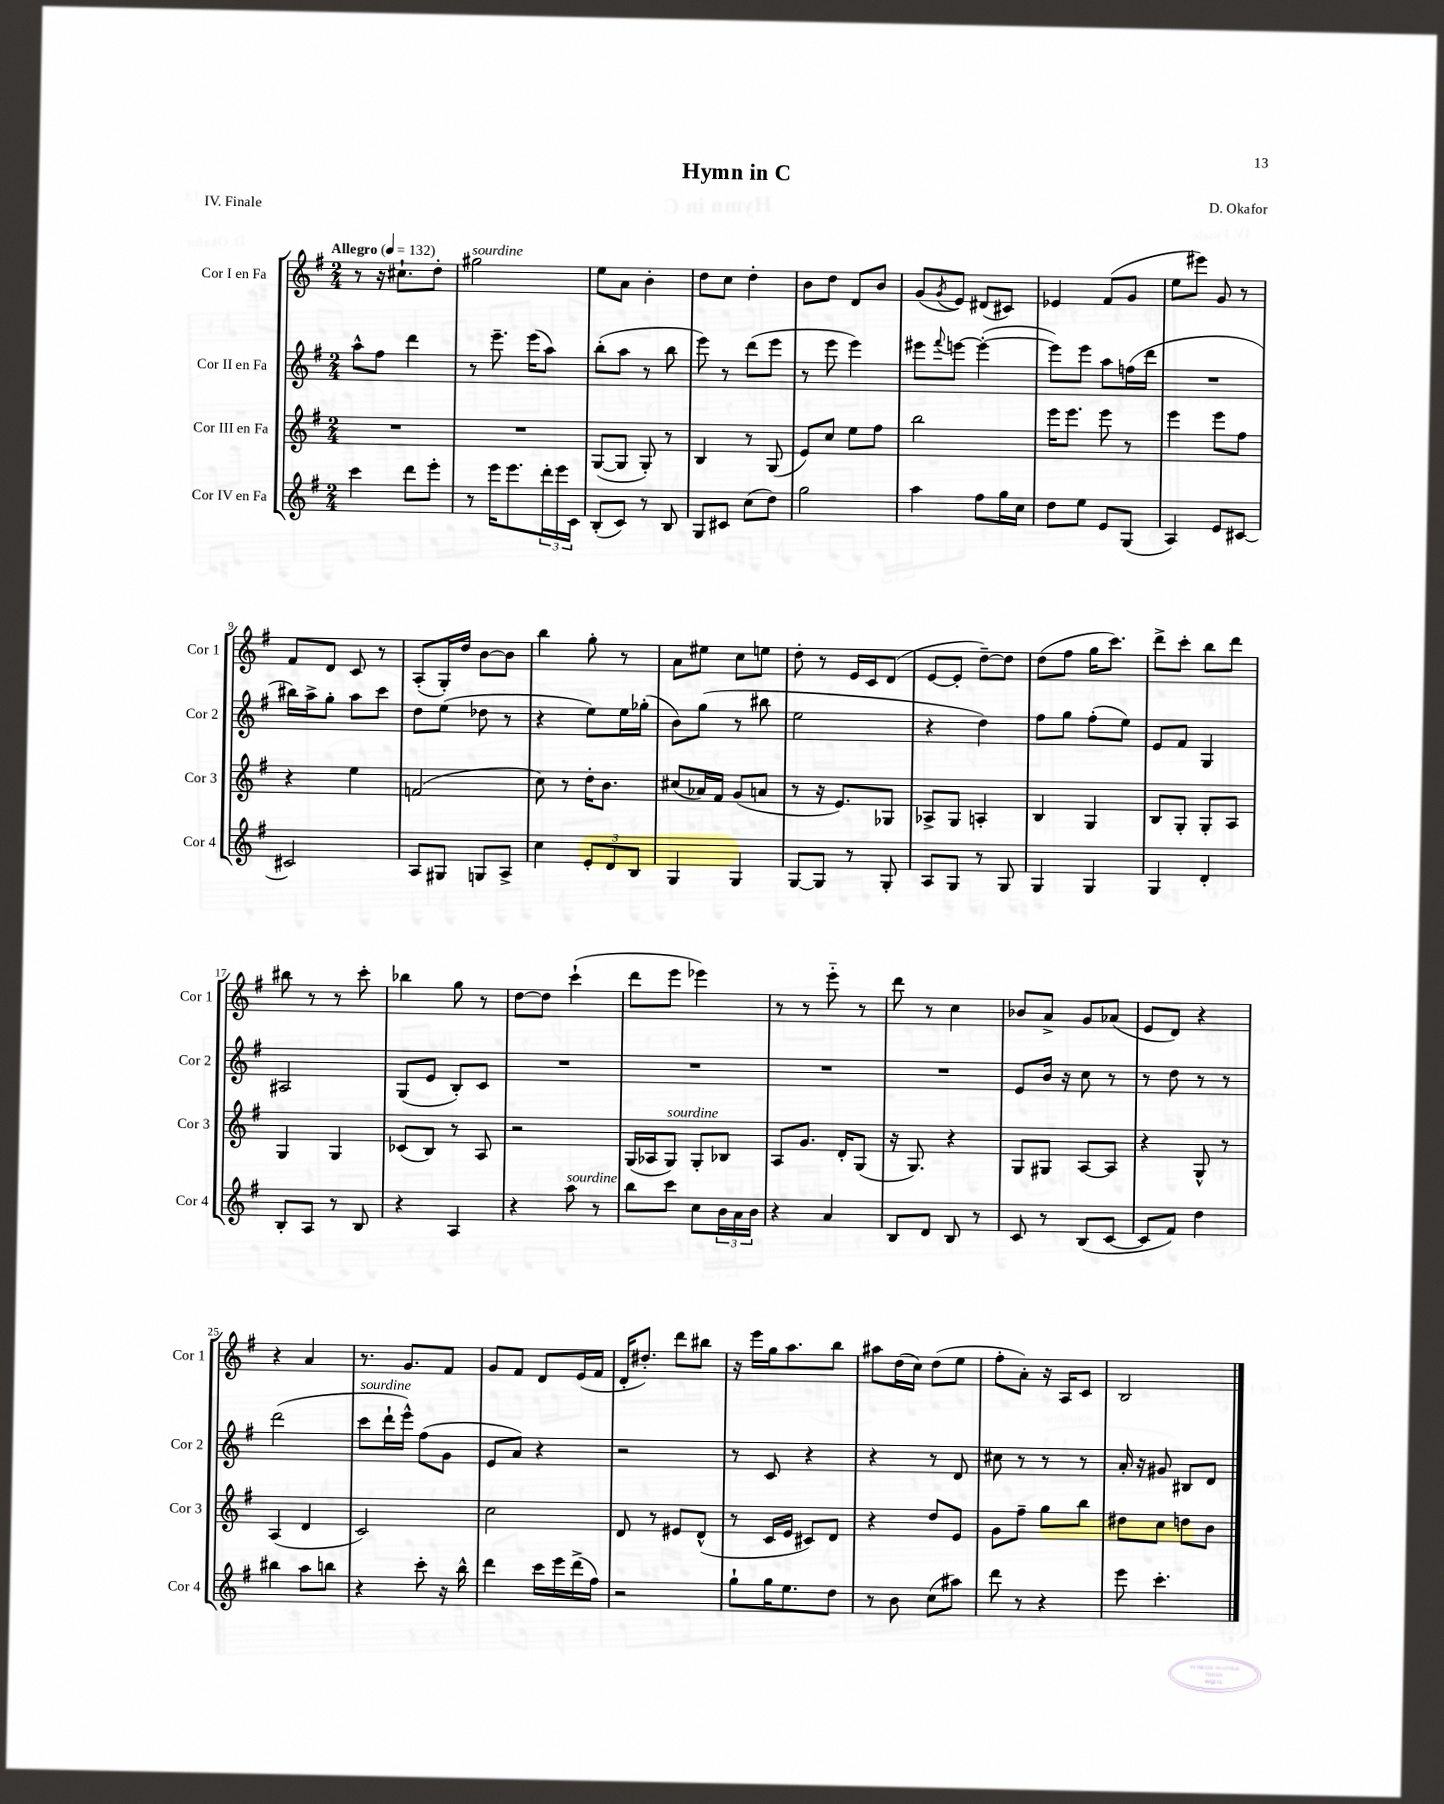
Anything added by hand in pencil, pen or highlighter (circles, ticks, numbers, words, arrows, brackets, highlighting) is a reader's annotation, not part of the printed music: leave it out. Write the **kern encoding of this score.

**kern	**kern	**kern	**kern
*part4	*part3	*part2	*part1
*staff4	*staff3	*staff2	*staff1
*I"Cor IV en Fa	*I"Cor III en Fa	*I"Cor II en Fa	*I"Cor I en Fa
*I'Cor 4	*I'Cor 3	*I'Cor 2	*I'Cor 1
*clefG2	*clefG2	*clefG2	*clefG2
*k[f#]	*k[f#]	*k[f#]	*k[f#]
*M2/4	*M2/4	*M2/4	*M2/4
*MM132	*MM132	*MM132	*MM132
=1	=1	=1	=1
!	!	!	!LO:TX:a:B:t=Allegro
4ccc\	2r	8aa^^\L	8r
.	.	8ff#\J	16r
.	.	.	8.cc#X`\L
8ddd\L	.	4ddd\	.
8eee'\J	.	.	8dd'\J
=2	=2	=2	=2
!	!	!	!LO:TX:a:i:t=sourdine
8r	2r	8r	2gg#X\
16eee\KL	.	8.eee~\	.
8.eee\	.	.	.
.	.	(16eee\KL	.
24ddd'\L	.	8aa\J)	.
24eee\	.	.	.
24c\JJ	.	.	.
=3	=3	=3	=3
(8B'/L	([8G/L	(8bb'\L	8ee\L
8c/J)	8G/J]	8aa\J	8a\J
8r	8G'/)	8r	4b'\
8B/	8r	8bb\	.
=4	=4	=4	=4
8G/L	4B/	8eee\)	8dd\L
8c#X/J	.	8r	8cc\J
(8cc\L	8r	(8ddd\L	4dd'\
8dd\J)	(8G/	8eee\J	.
=5	=5	=5	=5
2gg\	8e/L)	8r	8b\L
.	8cc/J	8eee\	8dd\J
.	8ee\L	4eee\)	8d/L
.	8ff#\J	.	8b/J
=6	=6	=6	=6
4aa\	2bb\	8eee#X\L	(8g/L
.	.	8qqfff#/	8qg/
.	.	[8eeen\J	8e/J)
8ff#\L	.	(4eee'\_	(8d#X/L
16gg\L	.	.	8c#X/J)
16cc\JJ	.	.	.
=7	=7	=7	=7
8dd\L	16eee\KL	8eee\L])	4e-X/
.	8.eee\J	.	.
8ee\J	.	8eee\J	.
8e/L	8eee\	8aa\L	(8f#/L
(8G/J	8r	(16ffn\L	8g/J
.	.	16ddd\JJ	.
=8	=8	=8	=8
4A/)	4eee\	2r	8ee\L
.	.	.	8eee#X\J)
8e/L	8eee\L	.	8g/
[8c#X/J	8ff#\J	.	8r
!!LO:LB:g=z
=9	=9	=9	=9
2c#X/]	4r	16bb#X\LL)	8f#/L
.	.	16aa^\J	.
.	.	8gg'\J	8d/J
.	4ee\	8aa\L	8c/
.	.	8ccc\J	8r
=10	=10	=10	=10
8A/L	(2fn/	8dd\L	(8A'/L
8G#X/J	.	(8ee\J	16G'/L)
.	.	.	16dd/JJ
8Gn/L	.	8dd-X\	[8b\L
8A^/J	.	8r	8b\J]
=11	=11	=11	=11
4cc\	8cc\)	4r	4bb\
.	8r	.	.
12e'/L	16dd'\KL	8ee\L)	8gg'\
.	8.b\J	.	.
12d/	.	.	.
.	.	16ee\L	8r
12B/J	.	.	.
.	.	(16gg-X'\JJ	.
=12	=12	=12	=12
4G/	(8cc#X/L	8b\L)	8a\L
.	16a-X/L)	(8gg\J	8ee#X\J
.	16f#/JJ	.	.
4G/	(8g/L	8r	8cc\L
.	8an/J	8bb#X\	8een\J
=13	=13	=13	=13
[8G/L	8r	2ee\	8dd'\
8G/J]	16r	.	8r
.	8.e/L)	.	.
8r	.	.	16e/LL
.	.	.	16c/J
8G'/	8G-X/J	.	(8d/J
=14	=14	=14	=14
8A/L	8A-X^/L	4r	[8e/L
8G/J	8G/J	.	8e'/J]
8r	4An'/	4dd\)	[8dd~\L)
8G/	.	.	8dd\J]
=15	=15	=15	=15
4G/	4B/	8ff#\L	(8dd\L
.	.	8gg\J	8ff#\J
4G/	4G/	(8ff#'\L	16gg\KL
.	.	.	8.ccc\J)
.	.	8ee\J)	.
=16	=16	=16	=16
4G/	8B/L	8e/L	8ddd^\L
.	8G'/J	8f#/J	8ccc'\J
4d'/	8G'/L	4G/	8bb\L
.	8A/J	.	8ddd\J
!!LO:LB:g=z
=17	=17	=17	=17
8B'/L	4G/	2A#X/	8bb#X\
8A/J	.	.	8r
8r	4G/	.	8r
8B/	.	.	8ccc'\
=18	=18	=18	=18
4r	(8c-X/L	(8G/L	4bb-X\
.	8B/J)	8e/J	.
4A/	8r	8B'/L)	8gg\
.	8A/	8c/J	8r
=19	=19	=19	=19
4r	2r	2r	[8dd\L
.	.	.	8dd\J]
!LO:TX:a:i:t=sourdine	!	!	!
8aa\	.	.	(4ccc`\
8r	.	.	.
=20	=20	=20	=20
8bb\L	(16G/LL	2r	8ddd\L
.	16A-X/J	.	.
!	!LO:TX:a:i:t=sourdine	!	!
8ccc\J	8G/J)	.	8eee\J
8cc\L	8G'/L	.	4eee-X\)
24b\L	8B-X/J	.	.
24a\	.	.	.
24b\JJ	.	.	.
=21	=21	=21	=21
4r	8A/L	2r	8r
.	8.g/J	.	8r
4a/	.	.	8eee\
.	16d'/KL	.	.
.	(8G/J	.	8r
=22	=22	=22	=22
8B/L	16r	2r	8ddd\
.	8.G/)	.	.
8d/J	.	.	8r
8B/	4r	.	4cc\
8r	.	.	.
=23	=23	=23	=23
8c/	8G/L	8e/L	8b-X/L
8r	8G#X/J	16b/Jk	8a^/J
.	.	16r	.
(8B/L	[8A/L	8cc\	8g/L
[8c/J	8A/J]	8r	(8a-X/J
=24	=24	=24	=24
8c/L]	4r	8r	8e/L
8f#/J)	.	8dd\	8d/J)
4dd\	8G^^/	8r	4r
.	8r	8r	.
!!LO:LB:g=z
=25	=25	=25	=25
4bb#X\	(4A/	(2ddd\	4r
8aa\L	4d/	.	4a/
8bbn\J	.	.	.
=26	=26	=26	=26
!	!	!LO:TX:a:i:t=sourdine	!
4r	2c/)	8ccc\L	8.r
.	.	16ddd`\L	.
.	.	16eee^^\JJ)	8.g/L
8ccc'\	.	(8ff#\L	.
16r	.	8g\J	8f#/J
16bb^^\	.	.	.
=27	=27	=27	=27
4ddd\	2cc\	8e/L	8g/L
.	.	8a/J)	8f#/J
16ccc\LL	.	4r	8d/L
16eee\	.	.	.
(16ddd^\	.	.	(16e/L
16ff#\JJ)	.	.	16f#/JJ
=28	=28	=28	=28
2r	8d/	2r	16d'/KL
.	.	.	8.dd#X'/J)
.	8r	.	.
.	8e#X/L	.	8ddd\L
.	(8d^^/J	.	8bb#X\J
=29	=29	=29	=29
8gg`\L	8r	8r	16r
.	.	.	16eee\LL
16gg\K	16c/LL	8c/	16gg\J
8.ee\	16e/JJ	.	8.aa\
.	8c#X/L)	4r	.
8dd\J	8d/J	.	8bb\J
=30	=30	=30	=30
8r	4r	4r	8aa#X\L
8b\	.	.	(16dd\L
.	.	.	16cc\JJ)
(8cc\L	8dd/L	8r	(8dd\L
8aa#X\J)	8e/J	8d/	8ee\J
=31	=31	=31	=31
8ddd\	8g\L	8cc#X\	8ff#'\L
8r	8ff#~\J	8r	8a'\J)
4r	8gg\L	8r	16r
.	.	.	16A/KL
.	8bb\J	8r	8c/J
=32	=32	=32	=32
8eee\	8dd#X\L	16a'/	2B/
.	.	16r	.
4.ccc'\	8cc\J	8g#X/	.
.	8ddn\L	8B#X/L	.
.	8b\J	8d/J	.
==	==	==	==
*-	*-	*-	*-
